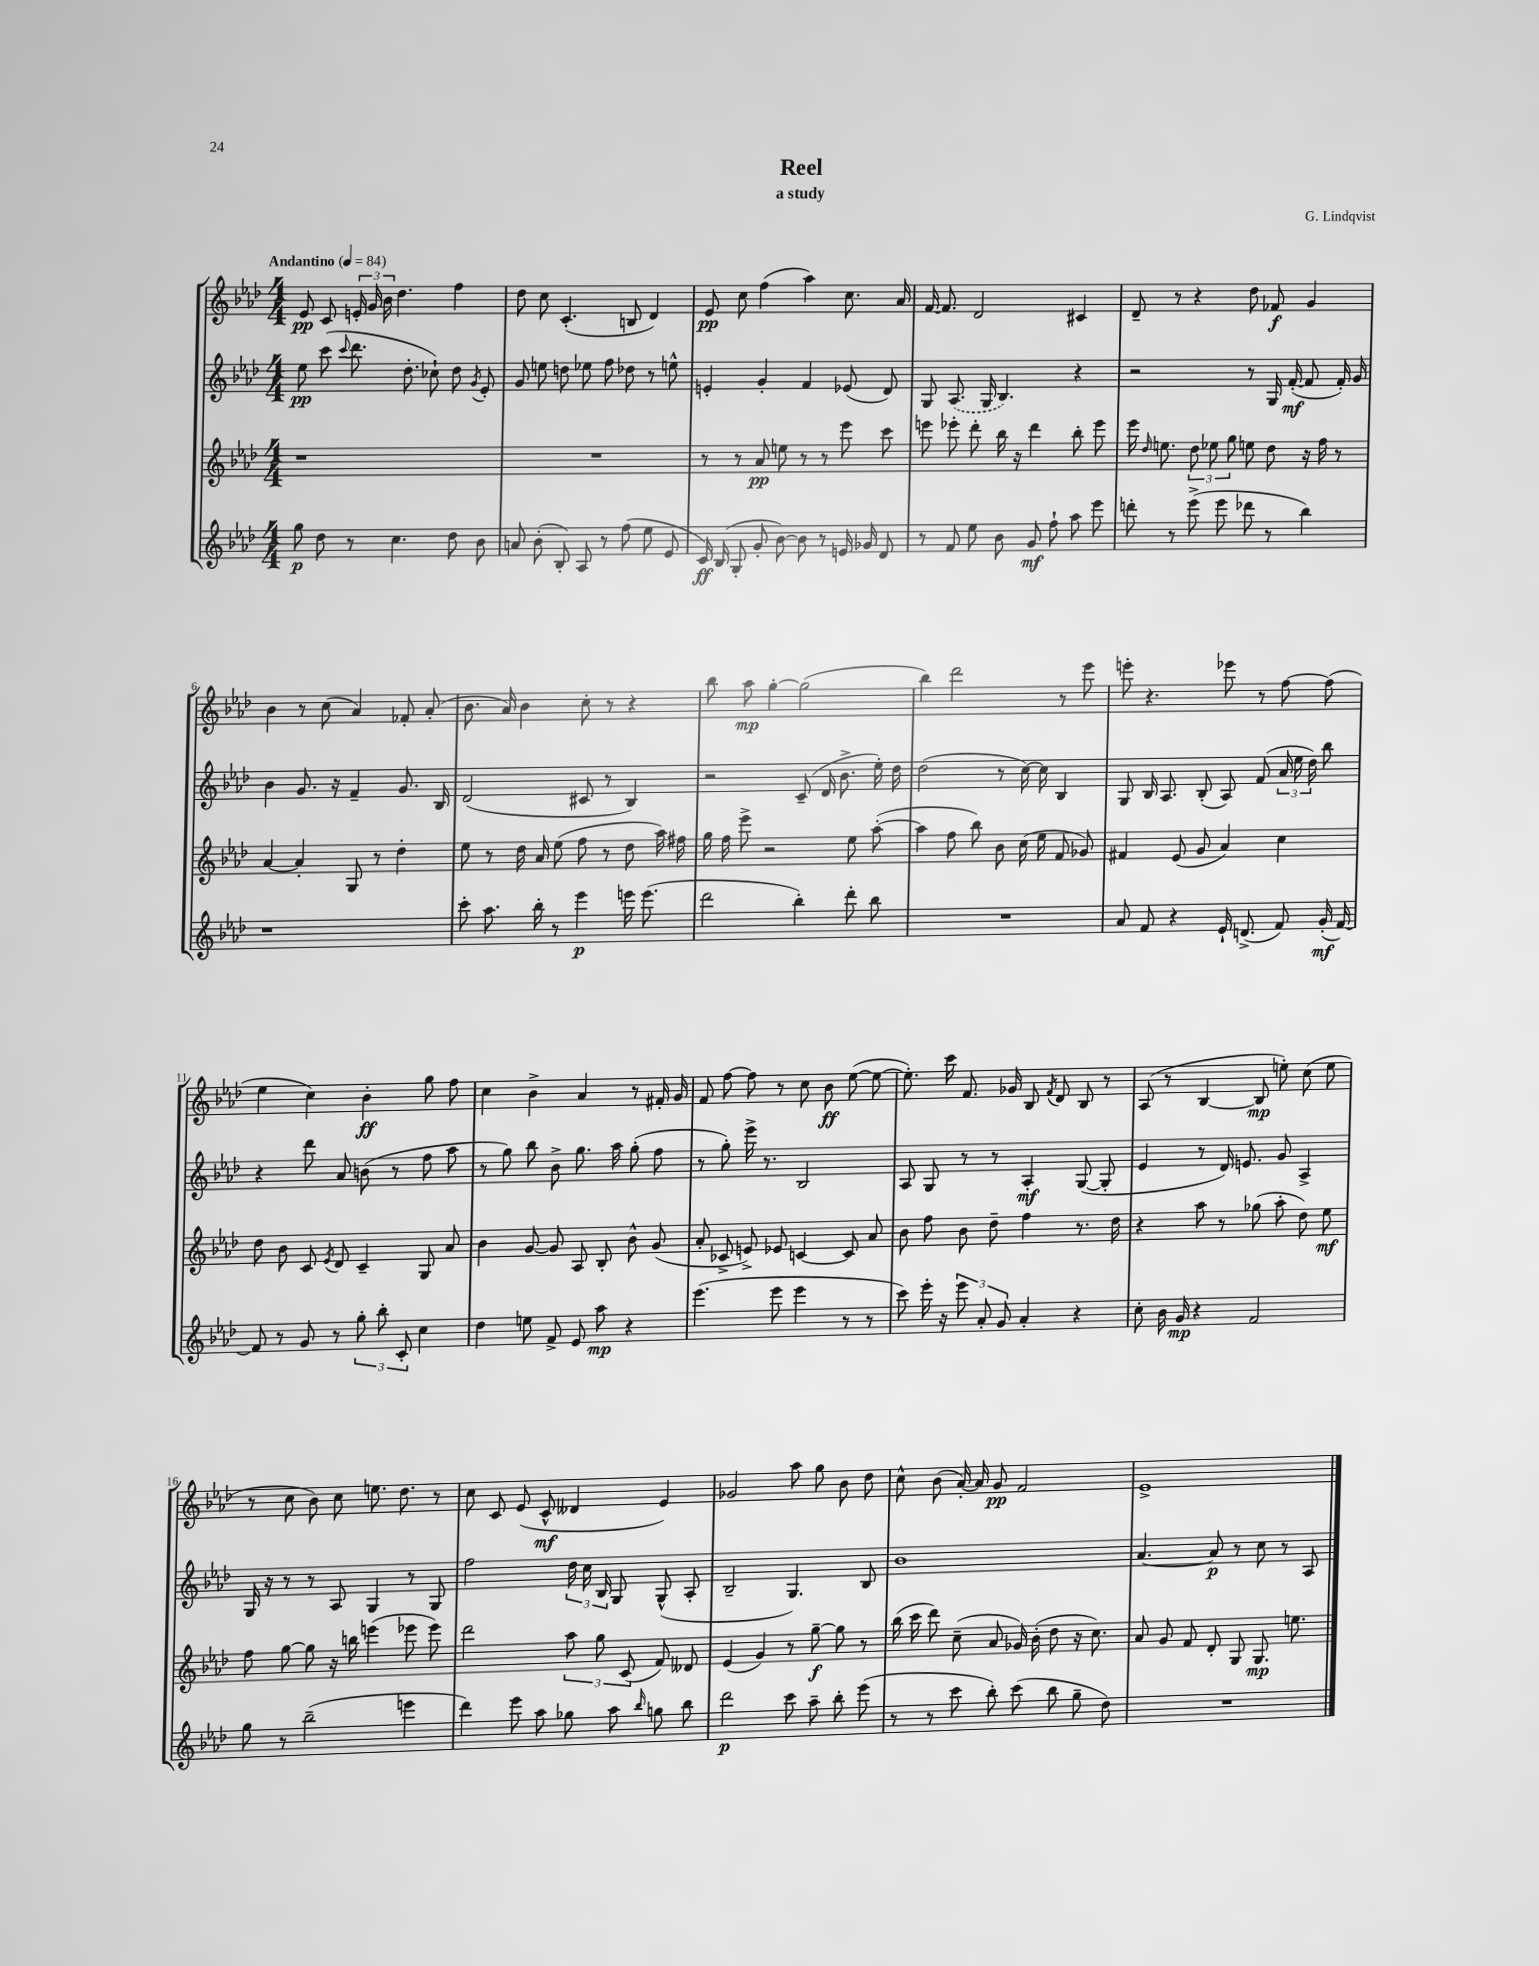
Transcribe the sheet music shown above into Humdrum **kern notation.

**kern	**kern	**kern	**kern
*staff4	*staff3	*staff2	*staff1
*clefG2	*clefG2	*clefG2	*clefG2
*k[b-e-a-d-]	*k[b-e-a-d-]	*k[b-e-a-d-]	*k[b-e-a-d-]
*M4/4	*M4/4	*M4/4	*M4/4
*MM84	*MM84	*MM84	*MM84
8gg	1r	8ee-	8e-
8dd-	.	(8ccc	8c
.	.	8qqccc	.
8r	.	8.ddd-	24e'
.	.	.	24g
.	.	.	24b-
4.cc	.	.	4.dd-
.	.	8.dd-'	.
.	.	8cc-`)	.
8dd-	.	8dd-	4ff
.	.	8qg	.
8b-	.	8e-'	.
=	=	=	=
8a	1r	8g	8dd-
(8b-'	.	8ee	8cc
8B-')	.	8dd	(4.c'
8A-	.	8ee-	.
8r	.	8ff	.
(8ff	.	8dd-	8B
8ee-	.	8r	4d-)
8e-	.	8ee^^	.
=	=	=	=
16c)	8r	4e'	8e-
(16B-	.	.	.
8G'	8r	.	8cc
8g'	8a-	4g'	(4ff
[8b-)	8ee	.	.
8b-]	8r	4f	4aa-)
8r	8r	.	.
16e	8eee-	(8e-	8.cc
16g-	.	.	.
8d-	8ccc	8d-)	.
.	.	.	16a-
=	=	=	=
8r	8eee	8G	[16f
.	.	.	8.f]
8f	8eee-'	(8.A-	.
8ee-	8ddd-'	.	2d-
.	.	16G	.
8b-	16bb-	4.B-)	.
.	16r	.	.
8g	4ddd-	.	.
8ff`	.	.	.
8aa-	8bb-'	4r	4c#
8eee-	8eee-	.	.
=	=	=	=
8ddd'	16eee-	2r	8d-~
.	16qqdd-	.	.
.	8.ee	.	.
8r	.	.	8r
(8eee-^	12dd-	.	4r
.	12ee-	.	.
8eee-	.	.	.
.	12gg	.	.
8ddd-	8ee	8r	8dd-
8r	8dd-	16G	8f-
.	.	([16f'	.
4bb-)	16r	8f]	4g
.	16ff	.	.
.	8r	16f')	.
.	.	16g	.
=	=	=	=
1r	[4a-	4b-	4b-
.	4a-']	8.g	8r
.	.	.	(8cc
.	.	16r	.
.	8G	4f~	4a-)
.	8r	.	.
.	4dd-'	8.g	8f-'
.	.	.	(8a-'
.	.	16B-	.
=	=	=	=
8ccc'	8ee-	(2d-	8.b-
8.aa-	8r	.	.
.	.	.	16a-)
.	16dd-	.	4b-
16bb-'	16a-	.	.
8r	(8ee-	.	.
4eee-	8ff	8c#	8cc'
.	8r	8r	8r
16eee	8dd-	4B-)	4r
(8.eee	.	.	.
.	16aa-)	.	.
.	16ff#	.	.
=	=	=	=
2ddd-	16gg	2r	8bb-
.	16ff	.	.
.	8eee-^	.	8aa-
.	2r	.	[4gg'
4bb-')	.	(8c~	(2gg]
.	.	16d-	.
.	.	8.b-^	.
8ddd-'	8ee-	.	.
8bb-	([8aa-'	16ee-')	.
.	.	16dd-	.
=	=	=	=
1r	4aa-]	(2dd-	4bb-)
.	8ff	.	2ddd-
.	8bb-)	.	.
.	8b-	8r	.
.	(16cc	[16cc)	.
.	16ee-	16cc]	.
.	8f	4B-	8r
.	8g-)	.	8eee-
=	=	=	=
8a-	4f#	8G	8eee'
8f	.	16B-	4.r
.	.	8.A-	.
4r	(8e-	.	.
.	8g	(8B-'	.
16e-`	4a-)	8A-)	8eee-
(8.d^	.	.	.
.	.	(8f	8r
8f)	4cc	24a-	[8ff
.	.	24ee-	.
.	.	24dd-)	.
(16g'	.	8bb-	(8ff]
[16f)	.	.	.
=	=	=	=
8f]	8dd-	4r	4ee-
8r	8b-	.	.
8g	8c	8ddd-	4cc)
.	8qe-	.	.
8r	8d-	8a-	.
12gg'	4c~	(8b	4b-'
12bb-'	.	.	.
.	.	8r	.
12c'	.	.	.
4cc	8G	8ff	8gg
.	8a-	8aa-	8ff
=	=	=	=
4dd-	4b-	8r	4cc
.	.	8gg)	.
8ee	[8g	8bb-	4b-^
8f^	8g]	8b-^	.
8e-	8A-	8.gg	4a-
8aa-	8B-'	.	.
.	.	16aa-	.
4r	8b-^^	(8gg'	8r
.	(8g	8ff	16f#'
.	.	.	16g
=	=	=	=
(4.eee-	8a-'	8r	8f
.	8c-^	8gg')	[8ff
.	8e^)	16eee-^	8ff]
.	.	8.r	.
8eee-	8e-	.	8r
4eee-	[4c	2B-	8cc
.	.	.	8b-
8r	8c]	.	([8ee-
8r	8a-	.	8ee-_
=	=	=	=
8ccc)	8b-	8A-	8.ee-'])
16eee-'	8ff	8G	.
16r	.	.	16ccc
12eee-	8b-	8r	8.f
12a-'	.	.	.
.	8dd-~	8r	.
12g	.	.	.
.	.	.	16g-
4a-'	4ff	4A-'	8B-
.	.	.	8qf
.	.	.	8d-
4r	8.r	([8G	8B-
.	.	8G']	8r
.	16dd-	.	.
=	=	=	=
8cc'	4r	4e-	(8A-
16b-	.	.	8r
16g	.	.	.
4r	8aa-	8r	[4B-
.	8r	16d-)	.
.	.	8.e	.
2f	(8gg-	.	8B-]
.	8aa-'	8g	8ee')
.	8dd-)	4A-^	(8cc
.	8ee-	.	8ee
=	=	=	=
8gg	8ff	16G	8r
.	.	16r	.
8r	[8gg	8r	8cc
(2bb-~	8gg]	8r	8b-)
.	16r	8A-	8cc
.	16bb	.	.
.	(4eee	4G	8.ee
.	.	.	8.dd-
4eee	8eee-	8r	.
.	8eee-)	8G	8r
=	=	=	=
4ddd-)	2ddd-	2ff	8cc
.	.	.	8c
8eee-	.	.	(8e-
8aa-	.	.	8c^^
8gg-	12aa-	24dd-	4d--
.	.	24cc	.
.	12gg	24B-	.
8aa-	.	8G	.
.	(12c	.	.
16qqbb-	.	.	.
8gg	8f)	(8G^^	4e-)
8bb-	8d--	8A-'	.
=	=	=	=
2ddd-	(4e-	2B-~	2g-
.	4g)	.	.
8ccc	8r	4.G)	8aa-
8aa-~	[8gg~	.	8gg
8bb-'	8gg]	.	8b-
(8eee-	8r	8B-	8dd-
=	=	=	=
8r	(16bb-	1b-	8cc^^
.	16ccc	.	.
8r	8ddd-)	.	(8b-
8ccc	(8cc~	.	[16a-')
.	.	.	16a-]
8bb-')	8a-	.	8g
(8ccc	16g-)	.	2f
.	(16b-'	.	.
8bb-	8dd-	.	.
8gg~	16r	.	.
.	8.cc)	.	.
8dd-)	.	.	.
=	=	=	=
1r	8a-	[4.a-	1e-^
.	8g	.	.
.	8f	.	.
.	8d-'	8a-]	.
.	8G	8r	.
.	8.G	8cc	.
.	.	8r	.
.	8.ee	.	.
.	.	8A-	.
==	==	==	==
*-	*-	*-	*-
